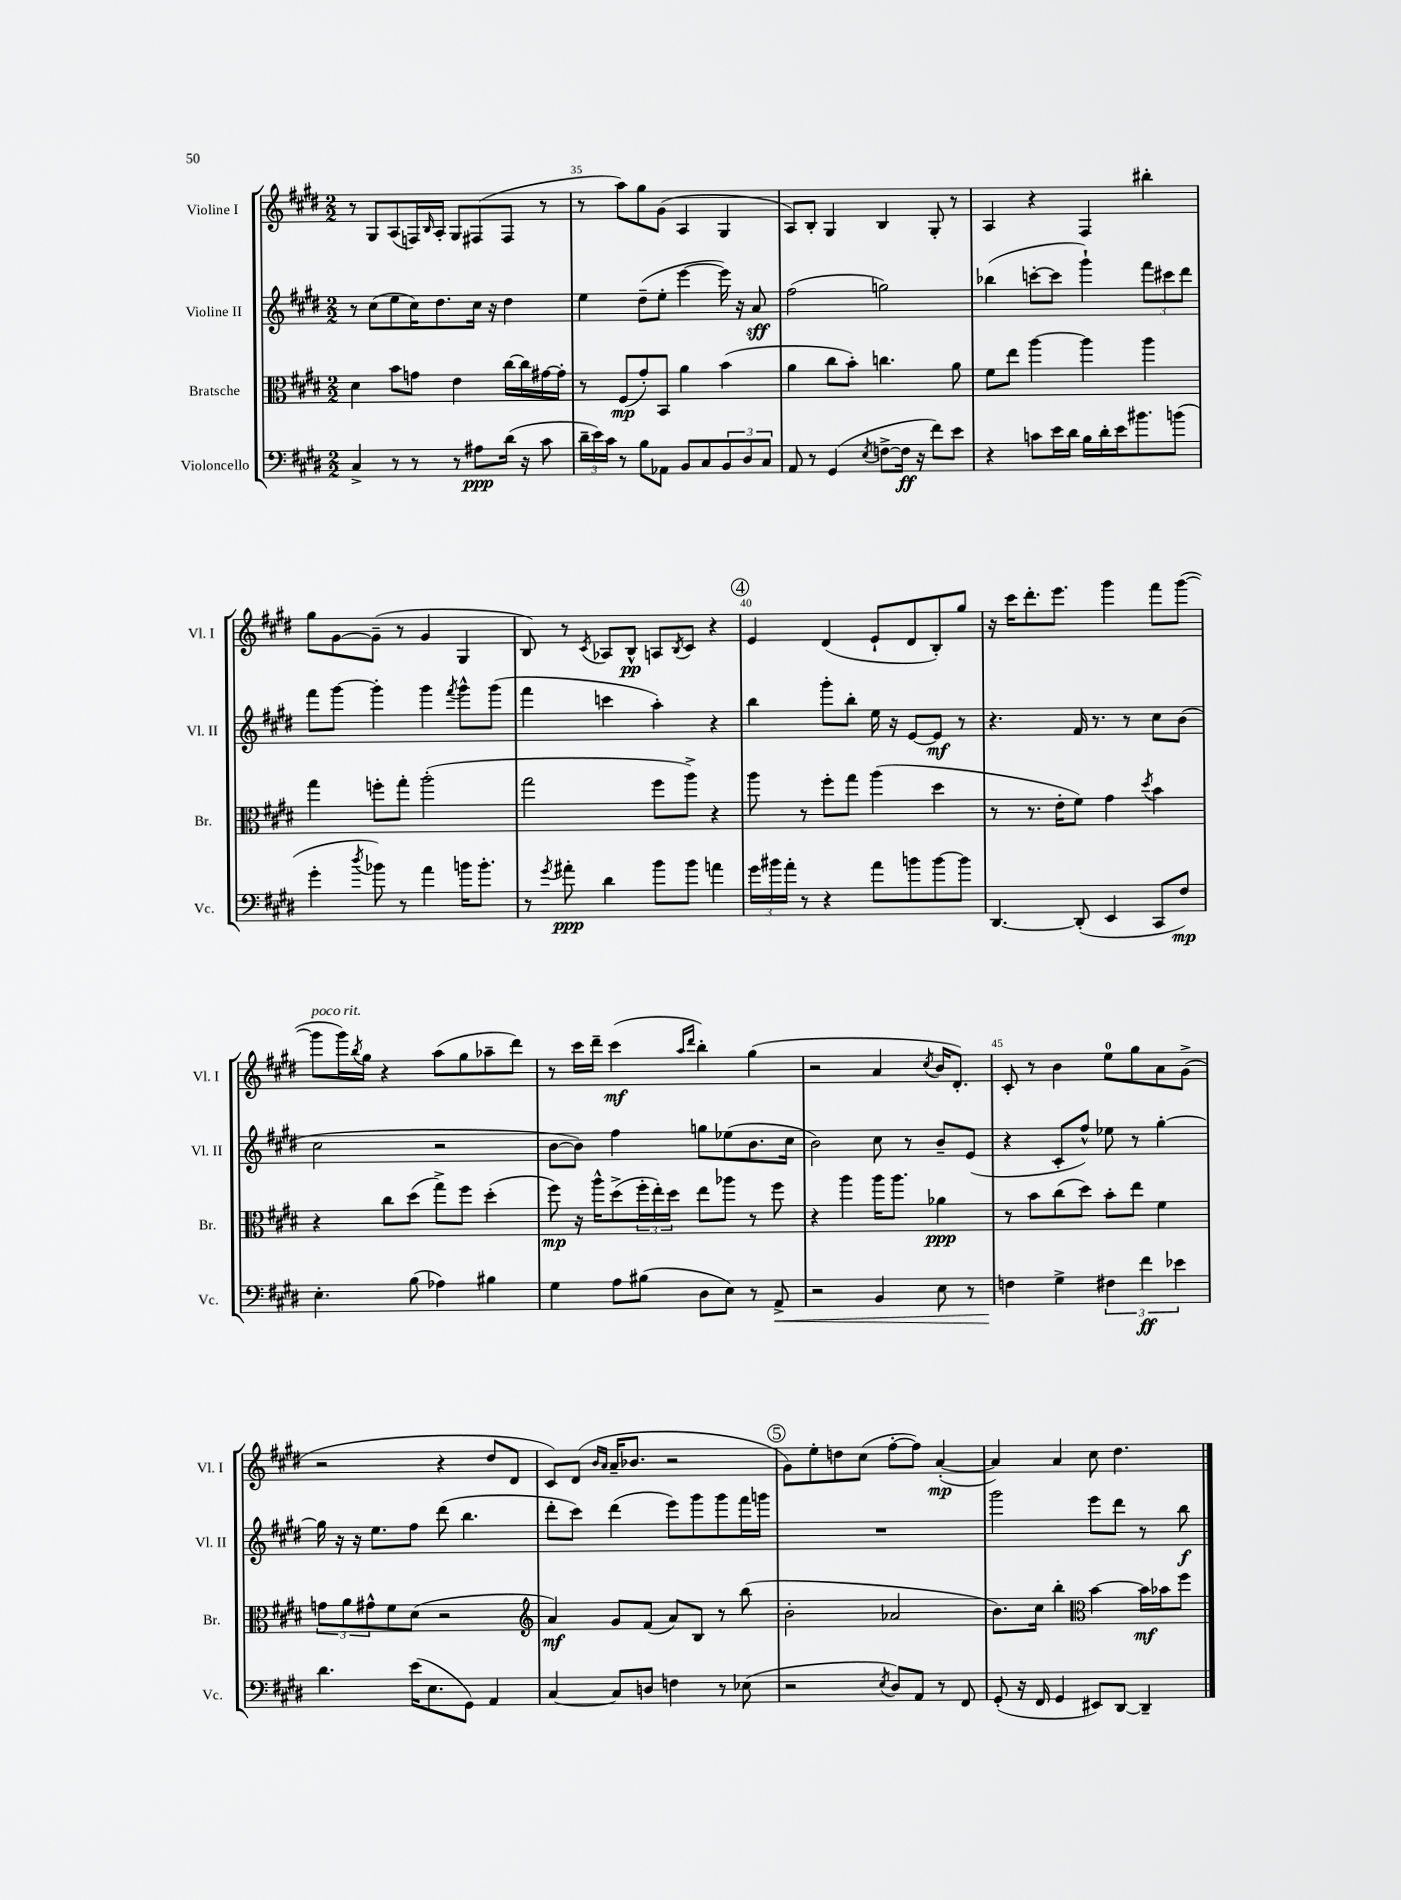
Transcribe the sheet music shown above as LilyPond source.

<<
\new StaffGroup <<
\new Staff = "s0" \with { instrumentName = "Violine I" shortInstrumentName = "Vl. I" } {
    \clef treble \key e \major \numericTimeSignature \time 2/2
    r8 gis8 a8( f16) \grace { b16 } a16-. gis8 fis8( fis8 r8 |
    r8 a''8) gis''8 gis'8( a4 gis4 |
    a8) b8-. gis4 b4 gis8-. r8 |
    a4 r4 fis4 bis''4-. |
    gis''8 gis'8~ gis'8--( r8 gis'4 gis4 |
    b8) r8 \acciaccatura { cis'8 } aes8 b8-^\pp a8 \acciaccatura { b8 } cis'8 r4 |
    \mark \markup { \circle "4" } e'4 dis'4( e'8-! dis'8 b8-.) gis''8 |
    r16 cis'''16 dis'''8.-. e'''8. gis'''4 fis'''8 gis'''8~( |
    gis'''8^\markup { \italic "poco rit." } gis'''16) \acciaccatura { b''8 } gis''16 r4 a''8( gis''8 aes''8-- dis'''8) |
    r8 cis'''16 dis'''16-- cis'''4\mf( \grace { a''16 dis'''16 } b''4-.) gis''4( |
    r2 a'4 \acciaccatura { cis''8 } b'16 dis'8.-.) |
    cis'8-. r8 b'4 e''8-0 gis''8 a'8 gis'8->( |
    r2 r4 dis''8 dis'8 |
    cis'8) dis'8( \grace { b'16 a'16 } a'16-- bes'8. r2 |
    \mark \markup { \circle "5" } gis'8) e''8-. d''8 cis''8( fis''8~-. fis''8) a'4~-.\mp( |
    a'4) a'4 cis''8 dis''4. \bar "|." |
}
\new Staff = "s1" \with { instrumentName = "Violine II" shortInstrumentName = "Vl. II" } {
    \clef treble \key e \major \numericTimeSignature \time 2/2
    r8 cis''8( e''8 cis''16) dis''8. cis''16 r16 dis''4 |
    e''4 dis''8--( e''8-. e'''4~ e'''16) r16 a'8\sff |
    fis''2( g''2) |
    bes''4( c'''8~-. c'''8 gis'''4-!) \tuplet 3/2 { fis'''8 cis'''8 dis'''8 } |
    fis'''8 gis'''8~ gis'''4-. gis'''4 \acciaccatura { fis'''8 } gis'''8-^ gis'''8( |
    fis'''4 c'''4 a''4-.) r4 |
    \mark \markup { \circle "4" } b''4 gis'''8-. b''8-. e''16 r16 e'8~ e'8\mf r8 |
    r4. fis'16 r8. r8 cis''8 b'8( |
    cis''2 r2 |
    b'8~ b'8) fis''4 g''8 ees''8( b'8. cis''16 |
    b'2) cis''8 r8 b'8-- e'8( |
    r4 cis'8-. fis''8-^) ees''8 r8 gis''4~-. |
    gis''16 r16 r16 e''8. fis''8 dis'''8( b''4. |
    dis'''8-. cis'''8) dis'''4( e'''8) gis'''8 gis'''8 fis'''16 g'''16 |
    \mark \markup { \circle "5" } R1 |
    gis'''2 e'''8 dis'''8 r8 b''8\f \bar "|." |
}
\new Staff = "s2" \with { instrumentName = "Bratsche" shortInstrumentName = "Br." } {
    \clef alto \key e \major \numericTimeSignature \time 2/2
    dis'4 b'8 g'8 e'4 cis''16~ cis''16 gis'16~ gis'16-. |
    r8 fis8\mp( gis'8-.) b,8 a'4 b'4( |
    a'4 cis''8 b'8-.) c''4. a'8 |
    fis'8 e''8 a''4~ a''4 a''4 |
    gis''4 f''8-. gis''8-. a''2-.( |
    gis''2 fis''8 a''8->) r4 |
    \mark \markup { \circle "4" } a''8 r8 fis''8-. gis''8 a''4( dis''4 |
    r8 r8. e'16-. fis'8) gis'4 \acciaccatura { dis''8 } b'4 |
    r4 cis''8 dis''8( gis''8->) fis''8 dis''4-.( |
    fis''8\mp) r16 a''16-^ dis''8->( \tuplet 3/2 { fis''16-. e''16-.) dis''16 } e''8 aes''8 r8 fis''8 |
    r4 a''4 a''16 a''8. aes'4\ppp |
    r8 b'8 cis''8( dis''8) b'8-. e''8 fis'4 |
    \tuplet 3/2 { g'8 a'8 gis'8-^ } fis'8 dis'8( r2 |
    \clef treble a'4\mf) gis'8 fis'8( a'8) b8 r8 b''8( |
    \mark \markup { \circle "5" } b'2-. aes'2 |
    b'8.) cis''16 b''4-. \clef alto b'4~ b'16\mf bes'16 fis''8 \bar "|." |
}
\new Staff = "s3" \with { instrumentName = "Violoncello" shortInstrumentName = "Vc." } {
    \clef bass \key e \major \numericTimeSignature \time 2/2
    cis4-> r8 r8 r8 ais8\ppp dis'16( r16 cis'8 |
    \tuplet 3/2 { dis'16-- e'16) cis'16 } r8 b8 aes,8 b,8 cis8 \tuplet 3/2 { b,8 dis8 cis8 } |
    a,8 r8 gis,4( \acciaccatura { e8 } f8~-> f16\ff r16 fis'8) e'8 |
    r4 c'8 e'16 dis'16 b16 dis'16-. e'16 bis'8. b'8( |
    gis'4-. \acciaccatura { dis''8 } bes'8) r8 a'4 b'16 b'8.-. |
    r8 \acciaccatura { gis'8 } ais'8-.\ppp dis'4 b'8 b'8 a'4 |
    \mark \markup { \circle "4" } \tuplet 3/2 { gis'16 bis'16 a'16-. } r8 r4 a'8 b'8 b'8~ b'8 |
    dis,4.~ dis,8-.( e,4 cis,8 fis8\mp) |
    e4.-. b8( aes4) bis4 |
    gis4 a8 bis8( dis8 e8) r8 a,8->\< |
    r2 b,4 e8 r8 |
    f4\! gis4-> \tuplet 3/2 { fis4 fis'4\ff ees'4 } |
    dis'4. e'16( e8. gis,8) a,4 |
    cis4~ cis8 d8 f4 r8 ees8( |
    \mark \markup { \circle "5" } r2 \acciaccatura { e8 } dis8) a,8 r8 fis,8 |
    gis,8-.( r16 fis,16 gis,4 eis,8) dis,8~ dis,4-- \bar "|." |
}
>>
>>
\layout { \context { \Score currentBarNumber = #34 \override BarNumber.break-visibility = ##(#f #t #t) barNumberVisibility = #(every-nth-bar-number-visible 5) } }
